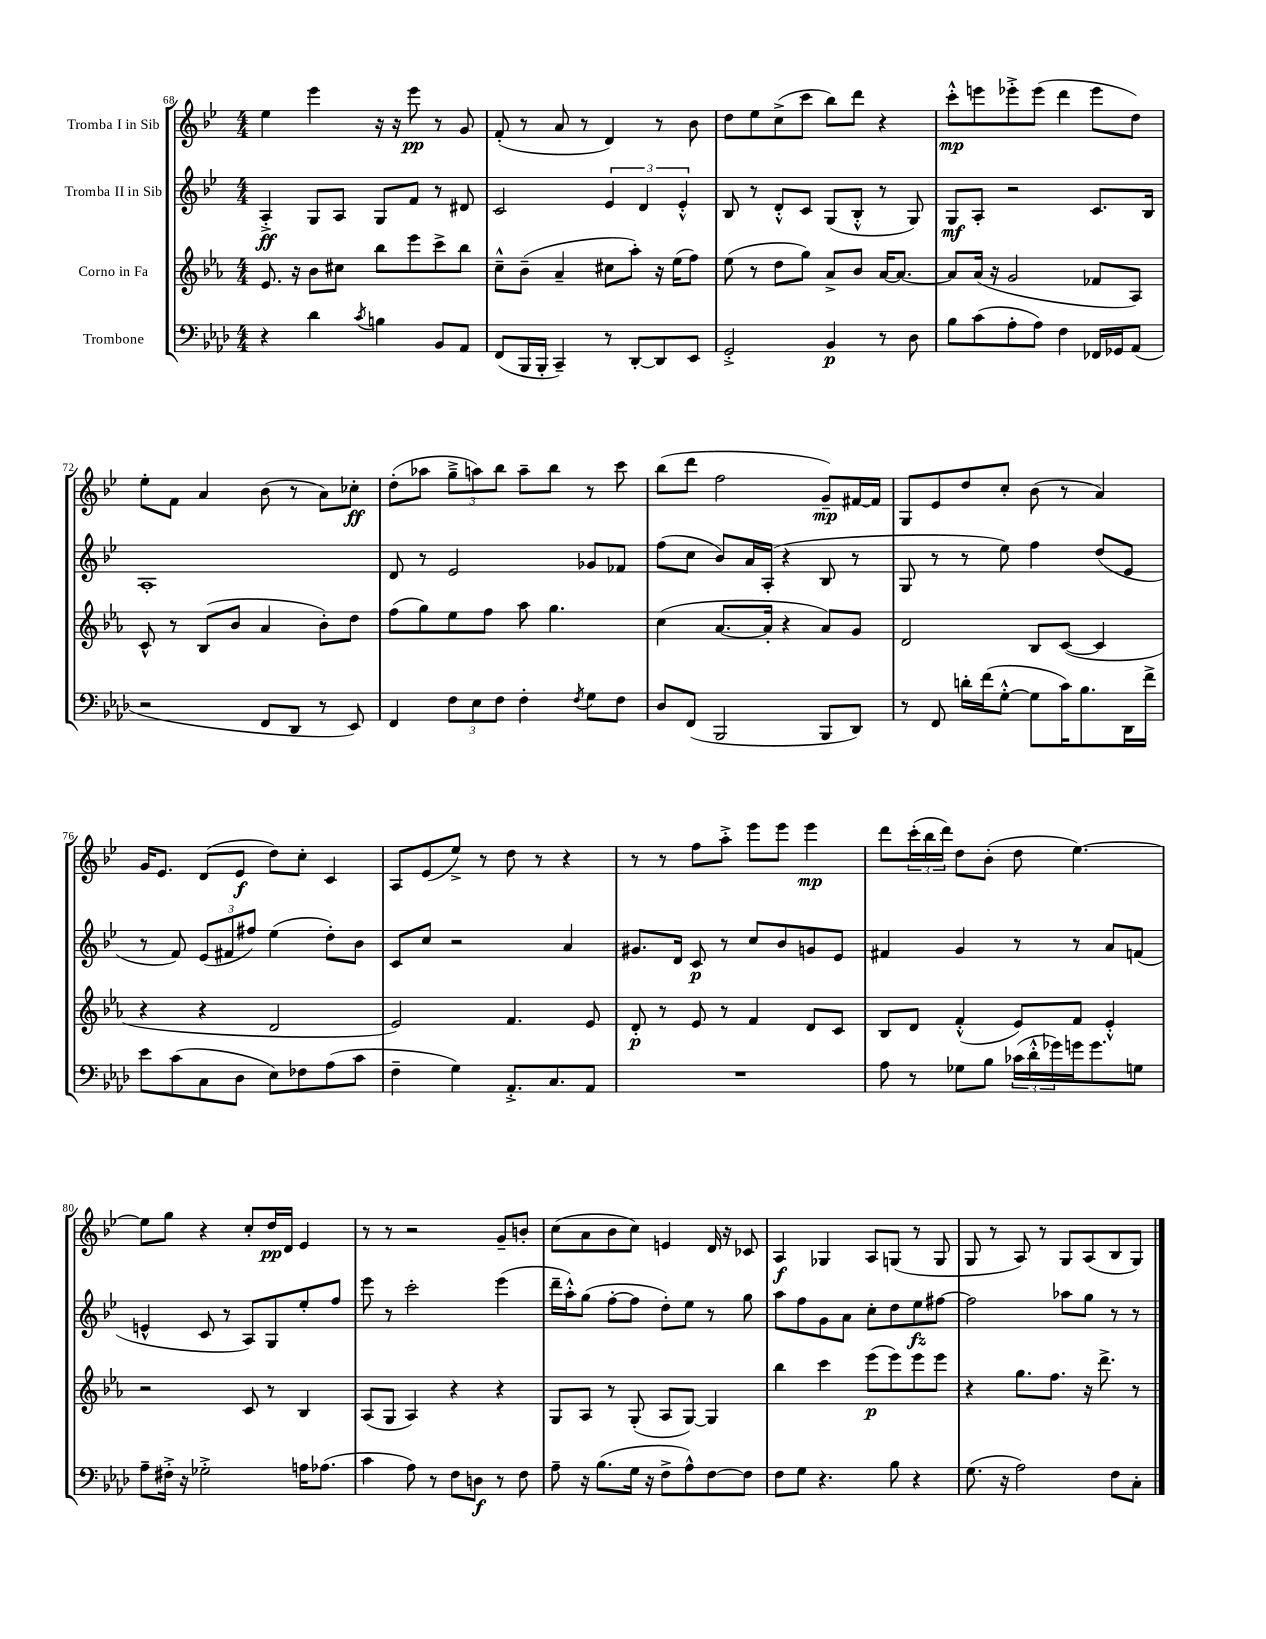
<<
\new StaffGroup <<
\new Staff = "s0" \with { instrumentName = "Tromba I in Sib" } {
    \clef treble \key bes \major \numericTimeSignature \time 4/4
    ees''4 ees'''4 r16 r16 ees'''8\pp r8 g'8 |
    f'8-.( r8 a'8 r8 d'4) r8 bes'8 |
    d''8 ees''8 c''8->( c'''8 bes''8) d'''8 r4 |
    c'''8-.-^\mp e'''8 ees'''8-.-> ees'''8( d'''4 ees'''8 d''8) |
    ees''8-. f'8 a'4 bes'8( r8 a'8) ces''8-.\ff |
    d''8-.( aes''8 \tuplet 3/2 { g''8---> a''8) bes''8 } a''8-- bes''8 r8 c'''8 |
    bes''8( d'''8 f''2 g'8--\mp) fis'16~ fis'16 |
    g8 ees'8 d''8 c''8-. bes'8( r8 a'4) |
    g'16 ees'8. d'8( ees'8\f d''8) c''8-. c'4 |
    a8 ees'8( ees''8->) r8 d''8 r8 r4 |
    r8 r8 f''8 a''8-.-> ees'''8 ees'''8 ees'''4\mp |
    d'''8 \tuplet 3/2 { c'''16-.( bes''16 d'''16) } d''8 bes'8-.( d''8 ees''4.~) |
    ees''8 g''8 r4 c''8-. d''16\pp d'16 ees'4 |
    r8 r8 r2 g'8-- b'8-. |
    c''8( a'8 bes'8 c''8) e'4 d'16 r16 ces'8 |
    a4\f ges4 a8 g8( r8 g8 |
    g8 r8 a8) r8 g8 a8( bes8 g8) \bar "|." |
}
\new Staff = "s1" \with { instrumentName = "Tromba II in Sib" } {
    \clef treble \key bes \major \numericTimeSignature \time 4/4
    a4-.->\ff g8 a8 g8 f'8 r8 dis'8 |
    c'2 \tuplet 3/2 { ees'4 d'4 ees'4-.-^ } |
    bes8 r8 d'8-.-^ c'8 g8( bes8-.-^ r8 g8) |
    g8\mf a8-. r2 c'8. bes16 |
    a1-. |
    d'8 r8 ees'2 ges'8 fes'8 |
    f''8( c''8 bes'8) a'16 a16-.( r4 bes8 r8 |
    g8 r8 r8 ees''8) f''4 d''8( ees'8 |
    r8 f'8) \tuplet 3/2 { ees'8( fis'8 fis''8) } ees''4( d''8-.) bes'8 |
    c'8 c''8 r2 a'4 |
    gis'8. d'16 c'8\p r8 c''8 bes'8 g'8 ees'8 |
    fis'4 g'4 r8 r8 a'8 f'8( |
    e'4-^ c'8 r8 a8) g8 ees''8-. f''8 |
    ees'''8 r8 c'''2-. ees'''4( |
    d'''16-- a''16-.-^) g''8( f''8~-. f''8 d''8-.) ees''8 r8 g''8 |
    a''8 f''8 g'8 a'8 c''8-. d''8 ees''8\fz fis''8~ |
    fis''2 aes''8 g''8 r8 r8 \bar "|." |
}
\new Staff = "s2" \with { instrumentName = "Corno in Fa" } {
    \clef treble \key ees \major \numericTimeSignature \time 4/4
    ees'8. r16 bes'8 cis''8 bes''8 ees'''8 c'''8-> bes''8 |
    c''8---^ bes'8--( aes'4-- cis''8 aes''8-.) r16 ees''16( f''8) |
    ees''8( r8 d''8 g''8) aes'8-> bes'8 aes'16~ aes'8.~ |
    aes'8 aes'16( r16 g'2 fes'8 aes8) |
    c'8-^ r8 bes8( bes'8 aes'4 bes'8-.) d''8 |
    f''8( g''8) ees''8 f''8 aes''8 g''4. |
    c''4( aes'8.~ aes'16-. r4 aes'8) g'8 |
    d'2 bes8 c'8~( c'4 |
    r4 r4 d'2 |
    ees'2) f'4. ees'8 |
    d'8-.\p r8 ees'8 r8 f'4 d'8 c'8 |
    bes8 d'8 f'4-.-^( ees'8) f'8 ees'4-.-^ |
    r2 c'8 r8 bes4 |
    aes8( g8 aes4) r4 r4 |
    g8 aes8 r8 g8-.( aes8 g8~) g4 |
    bes''4 c'''4 ees'''8\p( ees'''8) ees'''8 ees'''8 |
    r4 g''8. f''8. r16 d'''8.-> r8 \bar "|." |
}
\new Staff = "s3" \with { instrumentName = "Trombone" } {
    \clef bass \key aes \major \numericTimeSignature \time 4/4
    r4 des'4 \acciaccatura { c'8 } b4 bes,8 aes,8 |
    f,8( bes,,16 bes,,16-. c,4--) r8 des,8~-. des,8 ees,8 |
    g,2-.-> bes,4\p r8 des8 |
    bes8 c'8( aes8-. aes8) f4 fes,16 ges,16 aes,8( |
    r2 f,8 des,8 r8 ees,8) |
    f,4 \tuplet 3/2 { f8 ees8 f8 } f4-. \acciaccatura { f8 } g8 f8 |
    des8 f,8( bes,,2 bes,,8 des,8) |
    r8 f,8 d'16-. f'16( g8~-.-^ g8 c'16) bes8. des,16 f'16-> |
    ees'8 c'8( c8 des8 ees8) fes8 aes8( c'8 |
    f4-- g4) aes,8.-.-> c8. aes,8 |
    R1 |
    aes8 r8 ges8 bes8 \tuplet 3/2 { ces'16( des'16-.-^ ges'16) } g'16 g'8. g8 |
    aes8-- fis16-.-> r16 ges2-.-> a16 aes8.( |
    c'4 aes8) r8 f8 d8\f r8 f8 |
    aes8-- r16 bes8.( g16 r16 f8-> aes8-^) f8~ f8 |
    f8 g8 r4. bes8 r4 |
    g8.( r16 aes2) f8 c8-. \bar "|." |
}
>>
>>
\layout { \context { \Score currentBarNumber = #68 } }
